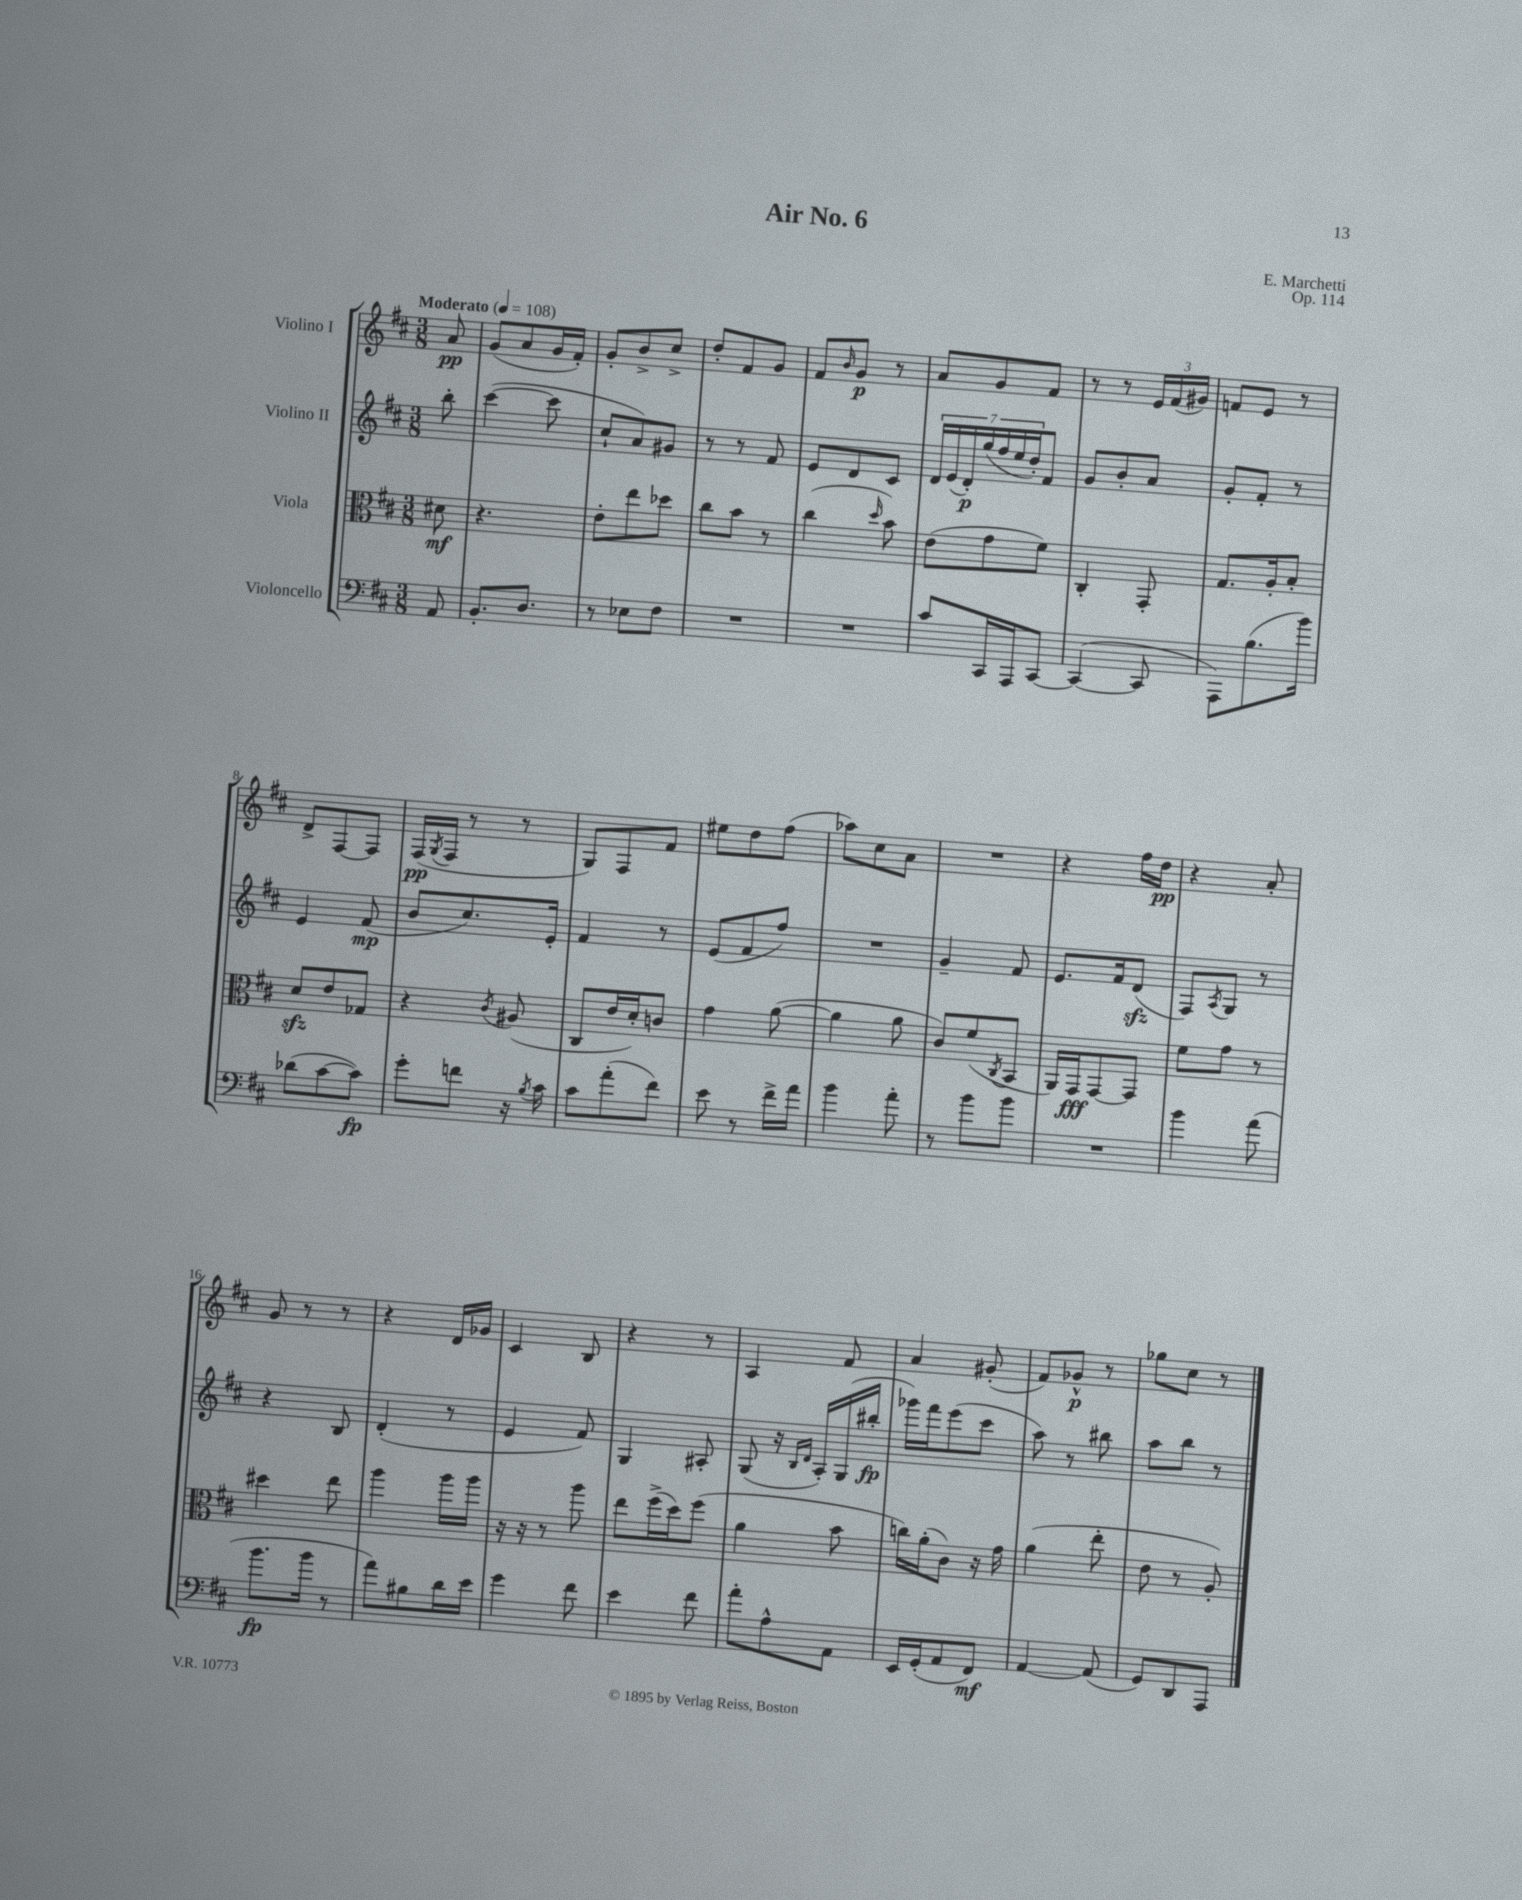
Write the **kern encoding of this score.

**kern	**dynam	**kern	**dynam	**kern	**dynam	**kern	**dynam
*part4	*part4	*part3	*part3	*part2	*part2	*part1	*part1
*staff4	*staff4	*staff3	*staff3	*staff2	*staff2	*staff1	*staff1
*I"Violoncello	*	*I"Viola	*	*I"Violino II	*	*I"Violino I	*
*clefF4	*	*clefC3	*	*clefG2	*	*clefG2	*
*k[f#c#]	*	*k[f#c#]	*	*k[f#c#]	*	*k[f#c#]	*
*M3/8	*	*M3/8	*	*M3/8	*	*M3/8	*
*MM108	*	*MM108	*	*MM108	*	*MM108	*
=	=	=	=	=	=	=	=
!	!	!	!	!	!	!LO:TX:a:B:t=Moderato	!
8AA/	.	8d#X\	mf	8bb'\	.	8a/	pp
=1	=1	=1	=1	=1	=1	=1	=1
8.BB'/L	.	4.r	.	([4ccc#\	.	(8g/L	.
.	.	.	.	.	.	8a/	.
8.D/J	.	.	.	.	.	.	.
.	.	.	.	8ccc#\]	.	16g/L	.
.	.	.	.	.	.	16f#'/JJ)	.
=2	=2	=2	=2	=2	=2	=2	=2
8r	.	8e'\L	.	8cc#`/L	.	8g'/L	.
8E-X\L	.	8ee\	.	8a/)	.	8b^/	.
8F#\J	.	8dd-X\J	.	8g#X/J	.	8cc#^/J	.
=3	=3	=3	=3	=3	=3	=3	=3
4.r	.	8cc#\L	.	8r	.	8dd'/L	.
.	.	8b\J	.	8r	.	8f#/	.
.	.	8r	.	8f#/	.	8g/J	.
=4	=4	=4	=4	=4	=4	=4	=4
4.r	.	(4cc#\	.	8e/L	.	8f#/L	.
.	.	.	.	.	.	16qqb/	.
.	.	.	.	8d/	.	8g/J	p
.	.	16qqdd/	.	.	.	.	.
.	.	8b\)	.	8c#/J	.	8r	.
=5	=5	=5	=5	=5	=5	=5	=5
8c#/L	.	(8e\L	.	28d/LL	.	8a/L	.
.	.	.	.	(28e/	.	.	.
.	.	.	.	28d'/)	p	.	.
.	.	.	.	(28gg/	.	.	.
16CC#/L	.	8g\	.	.	.	8g/	.
.	.	.	.	28ff#/	.	.	.
.	.	.	.	28ee/	.	.	.
16AAA/J	.	.	.	.	.	.	.
.	.	.	.	28dd'/J)	.	.	.
[8CC#/J	.	8f#\J)	.	8f#/J	.	8f#/J	.
=6	=6	=6	=6	=6	=6	=6	=6
(4CC#/_	.	4C#'/	.	8g/L	.	8r	.
.	.	.	.	8b'/	.	8r	.
8CC#/]	.	8GG'/	.	8a/J	.	24e/LL	.
.	.	.	.	.	.	(24f#/	.
.	.	.	.	.	.	24g#X/JJ)	.
=7	=7	=7	=7	=7	=7	=7	=7
8AAA\L)	.	8.G/L	.	8g'/L	.	8fn/L	.
(8.B\	.	.	.	8f#'/J	.	8e/J	.
.	.	16A'/k	.	.	.	.	.
.	.	8B'/J	.	8r	.	8r	.
16b\Jk)	.	.	.	.	.	.	.
!!LO:LB:g=z
=8	=8	=8	=8	=8	=8	=8	=8
(8d-X\L	.	8dzz/L	.	4e/	.	8d^/L	.
[8c#\	.	8e/	.	.	.	[8F#/	.
8c#\J])	fp	8G-X/J	.	(8f#/	mp	8F#/J]	.
=9	=9	=9	=9	=9	=9	=9	=9
8g'\L	.	4r	.	8b/L	.	(16F#/LL	pp
.	.	.	.	.	.	8qG/	.
.	.	.	.	.	.	16F#/JJ	.
8fn\J	.	.	.	8.cc#/)	.	8r	.
.	.	8qc#/	.	.	.	.	.
16r	.	(8A#X/	.	.	.	8r	.
8qB/	.	.	.	.	.	.	.
16c#\	.	.	.	16e'/Jk	.	.	.
=10	=10	=10	=10	=10	=10	=10	=10
8c#\L	.	8C#/L	.	4f#/	.	8G/L)	.
(8a'\	.	16e/L	.	.	.	8F#/	.
.	.	16d'/J)	.	.	.	.	.
8f#\J)	.	8cn/J	.	8r	.	8f#/J	.
=11	=11	=11	=11	=11	=11	=11	=11
8e\	.	4g\	.	(8e/L	.	8ee#X\L	.
8r	.	.	.	8f#/	.	8dd\	.
16f#^\LL	.	([8a\	.	8ff#/J)	.	(8ff#\J	.
16a\JJ	.	.	.	.	.	.	.
=12	=12	=12	=12	=12	=12	=12	=12
4b\	.	4a\]	.	4.r	.	8aa-X\L)	.
.	.	.	.	.	.	8cc#\	.
8a'\	.	8a\	.	.	.	8a\J	.
=13	=13	=13	=13	=13	=13	=13	=13
8r	.	8c#/L)	.	4g~/	.	4.r	.
8b\L	.	(8f#/	.	.	.	.	.
.	.	8qC#/	.	.	.	.	.
8b\J	.	8BB/J	.	8f#/	.	.	.
=14	=14	=14	=14	=14	=14	=14	=14
4.r	.	16AA/LL)	.	8.e/L	.	4r	.
.	.	16GG/J	fff	.	.	.	.
.	.	[8GG/	.	.	.	.	.
.	.	.	.	16f#/k	.	.	.
.	.	8GG/J]	.	(8dzz/J	.	16ff#\LL	.
.	.	.	.	.	.	16dd\JJ	pp
=15	=15	=15	=15	=15	=15	=15	=15
4b\	.	8f#\L	.	8F#/L)	.	4r	.
.	.	.	.	8qA/	.	.	.
.	.	8g\J	.	8G/J	.	.	.
(8a\	.	8r	.	8r	.	8a'/	.
!!LO:LB:g=z
=16	=16	=16	=16	=16	=16	=16	=16
8.b\L	fp	4dd#X\	.	4r	.	8g/	.
.	.	.	.	.	.	8r	.
16b\Jk	.	.	.	.	.	.	.
8r	.	8ee\	.	8B/	.	8r	.
=17	=17	=17	=17	=17	=17	=17	=17
8a\L)	.	4aa\	.	(4d'/	.	4r	.
8B#X\	.	.	.	.	.	.	.
16d\L	.	16aa\LL	.	8r	.	16d/LL	.
16e\JJ	.	16aa\JJ	.	.	.	16g-X/JJ	.
=18	=18	=18	=18	=18	=18	=18	=18
4g\	.	16r	.	4e/	.	4c#/	.
.	.	16r	.	.	.	.	.
.	.	8r	.	.	.	.	.
8f#\	.	8aa\	.	8f#/)	.	8B/	.
=19	=19	=19	=19	=19	=19	=19	=19
4e\	.	8ee\L	.	4G/	.	4r	.
.	.	(16ff#^\L	.	.	.	.	.
.	.	16dd\J)	.	.	.	.	.
8f#\	.	(8ff#\J	.	8A#X'/	.	8r	.
=20	=20	=20	=20	=20	=20	=20	=20
8a'\L	.	4a\	.	(8G/	.	4A/	.
8A^^\	.	.	.	16r	.	.	.
.	.	.	.	16qqB/LL	.	.	.
.	.	.	.	16qqd/JJ	.	.	.
.	.	.	.	16A'/LL)	.	.	.
8AA\J	.	8b\	.	(16G/	.	8f#/	.
.	.	.	.	16bb#X'/JJ	fp	.	.
=21	=21	=21	=21	=21	=21	=21	=21
16EE/LL	.	16ccn\LL)	.	16ggg-X\LL)	.	4a/	.
(16GG'/J	.	(16a'\J	.	16fff#\J	.	.	.
8AA/	.	8c#\J)	.	(8eee\	.	.	.
8FF#/J)	mf	16r	.	8ccc#\J	.	(8g#X'/	.
.	.	16g\	.	.	.	.	.
=22	=22	=22	=22	=22	=22	=22	=22
[4AA/	.	(4a\	.	8aa\)	.	8f#/L)	.
.	.	.	.	8r	.	8g-X^^/J	p
(8AA/]	.	8ee'\	.	8bb#X\	.	8r	.
=23	=23	=23	=23	=23	=23	=23	=23
8GG/L)	.	8e\	.	8aa\L	.	8gg-X\L	.
8DD/	.	8r	.	8bb\J	.	8cc#\J	.
8AAA/J	.	8A'/)	.	8r	.	8r	.
==	==	==	==	==	==	==	==
*-	*-	*-	*-	*-	*-	*-	*-
